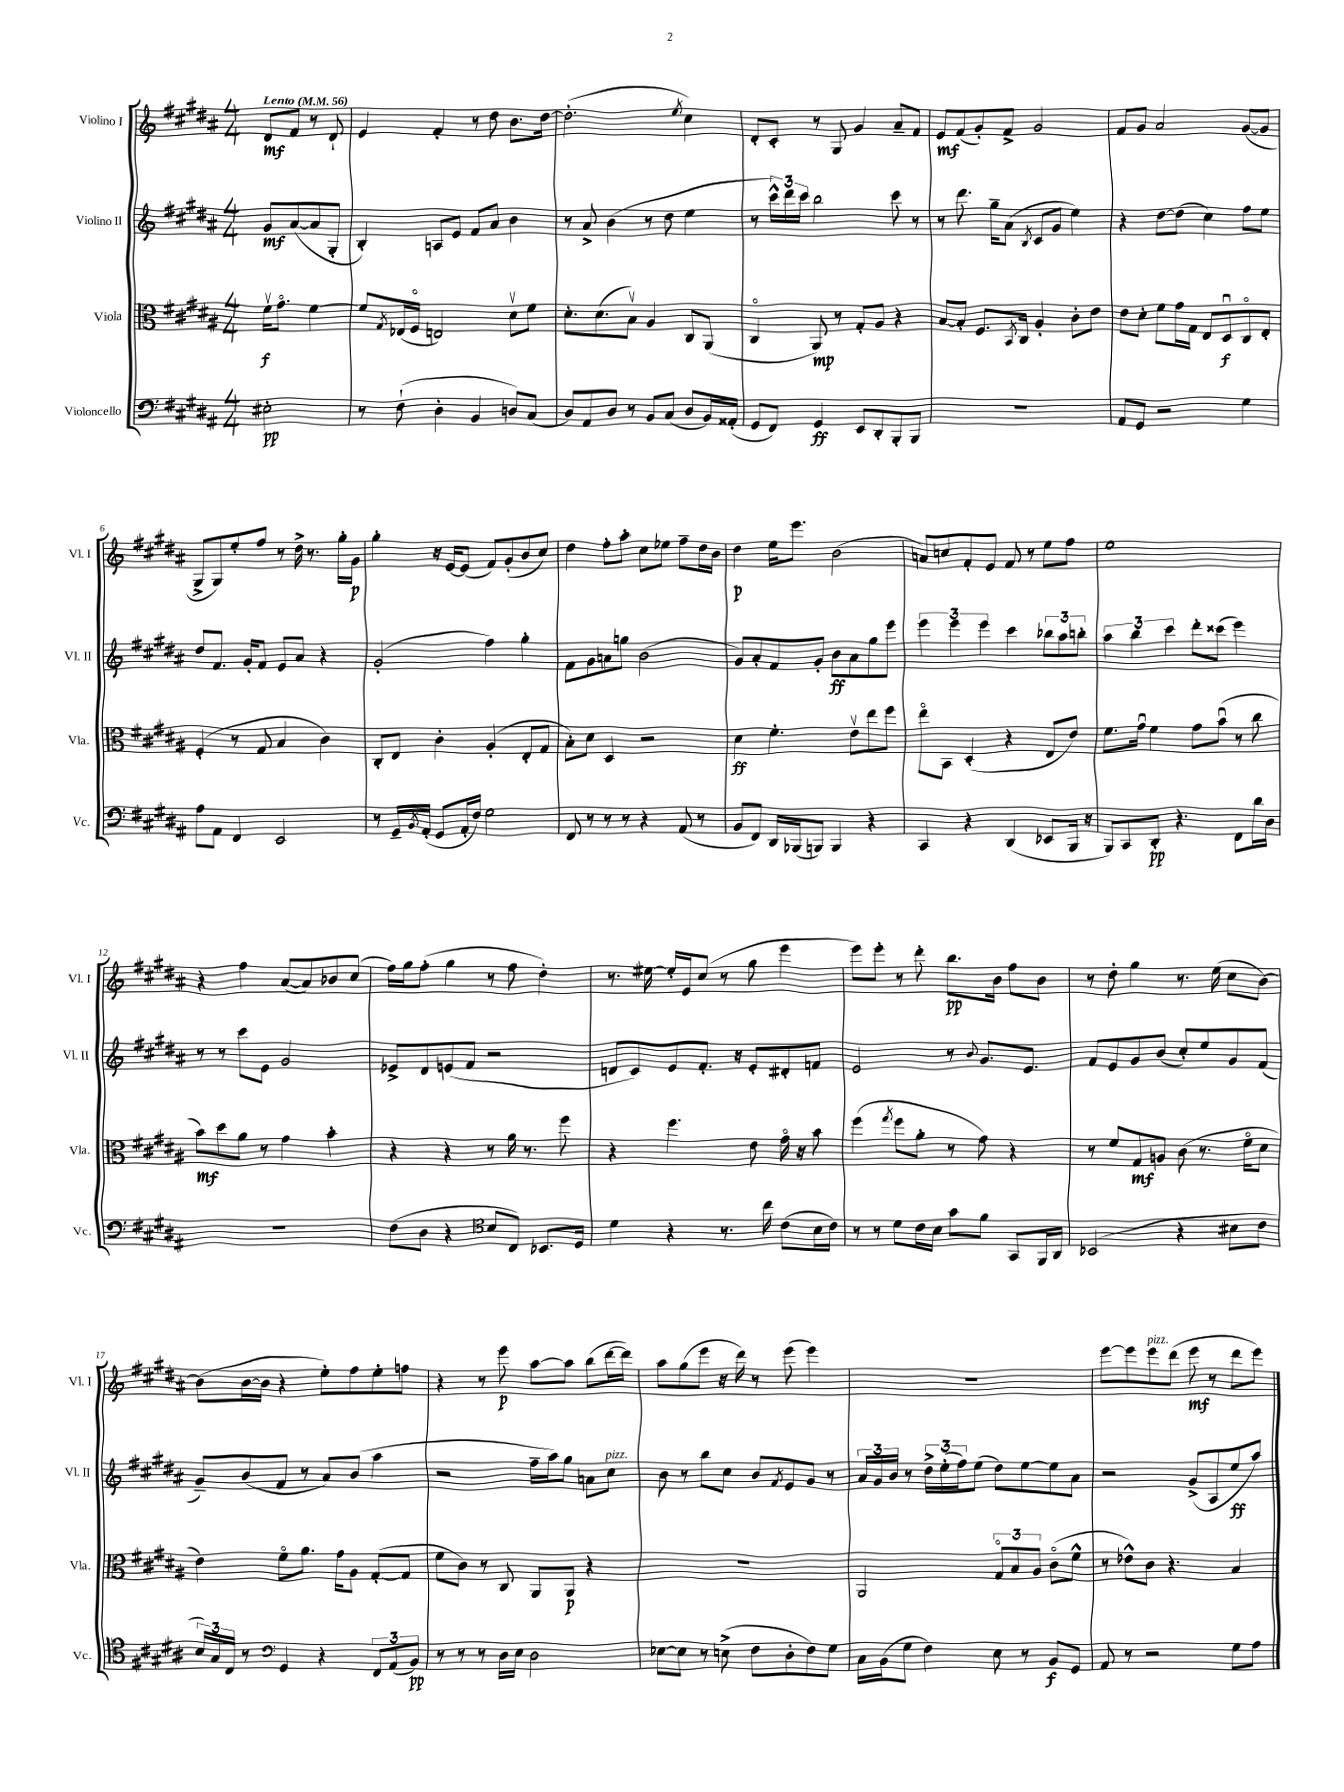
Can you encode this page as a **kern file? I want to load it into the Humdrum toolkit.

**kern	**dynam	**kern	**dynam	**kern	**dynam	**kern	**dynam
*part4	*part4	*part3	*part3	*part2	*part2	*part1	*part1
*staff4	*staff4	*staff3	*staff3	*staff2	*staff2	*staff1	*staff1
*I"Violoncello	*	*I"Viola	*	*I"Violino II	*	*I"Violino I	*
*I'Vc.	*	*I'Vla.	*	*I'Vl. II	*	*I'Vl. I	*
*clefF4	*	*clefC3	*	*clefG2	*	*clefG2	*
*k[f#c#g#d#a#]	*	*k[f#c#g#d#a#]	*	*k[f#c#g#d#a#]	*	*k[f#c#g#d#a#]	*
*M4/4	*	*M4/4	*	*M4/4	*	*M4/4	*
*MM56	*	*MM56	*	*MM56	*	*MM56	*
=	=	=	=	=	=	=	=
!	!	!	!	!	!	!LO:TX:a:B:t=Lento	!
2E#X'\	pp	16f#v\KL	f	8g#/L	mf	8d#/L	mf
.	.	8.g#\J	.	.	.	.	.
.	.	.	.	([8a#/	.	8f#/J	.
.	.	[4f#\	.	8a#/]	.	8r	.
.	.	.	.	8G#'/J	.	8d#`/	.
=1	=1	=1	=1	=1	=1	=1	=1
8r	.	8f#/L]	.	4B'/)	.	4e/	.
.	.	8qG#/	.	.	.	.	.
(8F#`\	.	(16E-X/L	.	.	.	.	.
.	.	16F#/JJ	.	.	.	.	.
4D#'\	.	2En/)	.	8An/L	.	4f#'/	.
.	.	.	.	8e/J	.	.	.
4BB/	.	.	.	8f#/L	.	8r	.
.	.	.	.	8a#/J	.	8dd#\	.
8Dn/L)	.	8d#v\L	.	4b\	.	8.b\L	.
(8C#/J	.	8f#\J	.	.	.	.	.
.	.	.	.	.	.	[16dd#\Jk	.
=2	=2	=2	=2	=2	=2	=2	=2
8D#/L)	.	8.d#'\L	.	8r	.	(2.dd#'\]	.
8AA#/	.	.	.	8a#^/	.	.	.
.	.	(8.d#\	.	.	.	.	.
8D#/J	.	.	.	(4b\	.	.	.
8r	.	8Bv\J)	.	.	.	.	.
8BB/L	.	4A#/	.	8r	.	.	.
(8C#/J	.	.	.	8dd#\	.	.	.
.	.	.	.	.	.	8qee/	.
8D#/L	.	8C#/L	.	4ee\	.	4cc#\)	.
16BB/L)	.	(8AA#/J	.	.	.	.	.
(16AA##X'/JJ	.	.	.	.	.	.	.
=3	=3	=3	=3	=3	=3	=3	=3
8GG#/L	.	4C#/	.	8r	.	8d#'/L	.
8FF#/J)	.	.	.	24ccc#^^\LL)	.	8c#'/J	.
.	.	.	.	24ddd#\	.	.	.
.	.	.	.	24ccc#\JJ	.	.	.
4GG#/	ff	8AA#/)	mp	2bb\	.	8r	.
.	.	8r	.	.	.	8G#/	.
8EE/L	.	8G#'/L	.	.	.	4g#/	.
8DD#'/	.	8A#/J	.	.	.	.	.
8BBB'/	.	4r	.	8ccc#\	.	8a#~/L	.
8BBB/J	.	.	.	8r	.	8f#/J	.
=4	=4	=4	=4	=4	=4	=4	=4
1r	.	[8B/L	.	8r	.	8e/L	mf
.	.	8B'/J]	.	8.ddd#\	.	(8f#/	.
.	.	8.F#/L	.	.	.	8g#'/)	.
.	.	.	.	16gg#~\KL	.	.	.
.	.	.	.	(8a#\J	.	8f#^/J	.
.	.	8qBB/	.	.	.	.	.
.	.	16C#/Jk	.	.	.	.	.
.	.	.	.	8qB/	.	.	.
.	.	4A#'/	.	8c#/L	.	2g#/	.
.	.	.	.	8g#/J	.	.	.
.	.	8c#'\L	.	4ee\)	.	.	.
.	.	8e\J	.	.	.	.	.
=5	=5	=5	=5	=5	=5	=5	=5
8AA#/L	.	8e\L	.	4r	.	8f#/L	.
8GG#/J	.	8d#'\J	.	.	.	8g#/J	.
2r	.	8f#\L	.	[8dd#\L	.	2a#/	.
.	.	16g#\L	.	(8dd#\J]	.	.	.
.	.	16G#\JJ	.	.	.	.	.
.	.	8E/L	.	4cc#\)	.	.	.
.	.	8D#u/	f	.	.	.	.
4G#\	.	8C#/	.	8ff#\L	.	([8g#/L	.
.	.	8E'/J	.	8ee\J	.	8g#/J]	.
!!LO:LB:g=z
=6	=6	=6	=6	=6	=6	=6	=6
8A#\L	.	(4F#'/	.	8dd#/L	.	8G#^/L	.
8AA#\J	.	.	.	8.f#/J	.	8G#/)	.
4FF#/	.	8r	.	.	.	8ee'/	.
.	.	.	.	16g#'/KL	.	.	.
.	.	8G#/	.	8f#/J	.	8ff#/J	.
2EE/	.	4B/	.	8e/L	.	8r	.
.	.	.	.	8a#/J	.	16dd#^\	.
.	.	.	.	.	.	8.r	.
.	.	4c#\)	.	4r	.	.	.
.	.	.	.	.	.	16gg#'\LL	.
.	.	.	.	.	.	16g#\JJ	p
=7	=7	=7	=7	=7	=7	=7	=7
8r	.	8C#'/L	.	(2g#'/	.	4gg#'\	.
16GG#~/LL	.	8E/J	.	.	.	.	.
8qBB/	.	.	.	.	.	.	.
(16AA#'/JJ	.	.	.	.	.	.	.
8GG#/L	.	4c#'\	.	.	.	16r	.
.	.	.	.	.	.	[16e/KL	.
16AA#'/L	.	.	.	.	.	(8e/J]	.
16F#/JJ)	.	.	.	.	.	.	.
2G#\	.	(4A#'/	.	4ff#\)	.	8f#/L)	.
.	.	.	.	.	.	(8g#'/	.
.	.	8E'/L	.	4gg#'\	.	8b/	.
.	.	8G#/J	.	.	.	8cc#/J)	.
=8	=8	=8	=8	=8	=8	=8	=8
8FF#/	.	8B'\L)	.	8f#\L	.	4dd#\	.
8r	.	8d#\J	.	8g#\	.	.	.
8r	.	4D#/	.	8an\	.	8ff#'\L	.
8r	.	.	.	8ggn\J	.	8aa#'\J	.
4r	.	2r	.	(2b\	.	8cc#\L	.
.	.	.	.	.	.	8ee-X\J	.
(8AA#/	.	.	.	.	.	8ff#~\L	.
8r	.	.	.	.	.	16dd#\L	.
.	.	.	.	.	.	16b\JJ	.
=9	=9	=9	=9	=9	=9	=9	=9
8BB/L	.	4d#\	ff	8g#/L)	.	4dd#\	p
8FF#/J)	.	.	.	8a#'/	.	.	.
16DD#/LL	.	4.f#'\	.	8f#/	.	16ee\KL	.
(16BBB-X/J	.	.	.	.	.	8.eee\J	.
8BBBn/J)	.	.	.	8g#'/J	.	.	.
4BBB/	.	.	.	8b\L	ff	(2b\	.
.	.	8ev\L	.	8a#\	.	.	.
4r	.	8ee\	.	8gg#\	.	.	.
.	.	8ff#\J	.	8eee\J	.	.	.
=10	=10	=10	=10	=10	=10	=10	=10
4CC#/	.	8ee\L	.	6eee\	.	8an/L)	.
.	.	8BB\J	.	.	.	8ccn/	.
.	.	.	.	6eee\	.	.	.
4r	.	(4D#'/	.	.	.	8f#'/	.
.	.	.	.	6eee\	.	.	.
.	.	.	.	.	.	8e/J	.
(4DD#/	.	4r	.	4ccc#\	.	8f#/	.
.	.	.	.	.	.	8r	.
8EE-X/L	.	8E/L	.	12bb-X\L	.	8ee\L	.
.	.	.	.	12aa#\	.	.	.
16BBB/Jk	.	8e/J)	.	.	.	8ff#\J	.
.	.	.	.	12bbn'\J	.	.	.
16r	.	.	.	.	.	.	.
=11	=11	=11	=11	=11	=11	=11	=11
8BBB/L)	.	8.f#\L	.	6aa#\	.	1ee	.
8CC#/	.	.	.	.	.	.	.
.	.	.	.	6bb\	.	.	.
.	.	16g#u\Jk	.	.	.	.	.
8DD#'/J	pp	4f#\	.	.	.	.	.
.	.	.	.	6ccc#\	.	.	.
4.r	.	.	.	.	.	.	.
.	.	8g#\L	.	8ddd#'\L	.	.	.
.	.	(8bu\J	.	(8ccc##X\J	.	.	.
8FF#\L	.	8r	.	4eee\)	.	.	.
16d#\L	.	8cc#\	.	.	.	.	.
16D#\JJ	.	.	.	.	.	.	.
!!LO:LB:g=z
=12	=12	=12	=12	=12	=12	=12	=12
1r	.	8b\L)	mf	8r	.	4r	.
.	.	8dd#\	.	8r	.	.	.
.	.	8a#\J	.	8ccc#\L	.	4ff#\	.
.	.	8r	.	8e\J	.	.	.
.	.	4g#\	.	2g#/	.	([8a#/L	.
.	.	.	.	.	.	8a#/])	.
.	.	4b'\	.	.	.	8b-X/	.
.	.	.	.	.	.	(8cc#/J	.
=13	=13	=13	=13	=13	=13	=13	=13
(8F#\L	.	4r	.	8e-X^/L	.	16ff#\LL)	.
.	.	.	.	.	.	16gg#\J	.
8D#\J	.	.	.	8d#/	.	(8ff#'\J	.
4r	.	4r	.	(8en/	.	4gg#\	.
.	.	.	.	8f#/J	.	.	.
*clefC4	*	*	*	*	*	*	*
8B/L	.	8r	.	2r	.	8r	.
8C#/J)	.	16a#\	.	.	.	8ff#\	.
.	.	8.r	.	.	.	.	.
8.BB-X/L	.	.	.	.	.	4dd#'\)	.
.	.	8ff#\	.	.	.	.	.
16D#/Jk	.	.	.	.	.	.	.
=14	=14	=14	=14	=14	=14	=14	=14
4d#\	.	4r	.	8dn/L	.	8.r	.
.	.	.	.	8c#/)	.	.	.
.	.	.	.	.	.	[16ee#X\	.
4r	.	4.ff#\	.	8e/	.	16ee#'/LL]	.
.	.	.	.	.	.	16e/J	.
.	.	.	.	8.f#'/J	.	(8cc#/J	.
8.r	.	.	.	.	.	8r	.
.	.	.	.	16r	.	.	.
.	.	8e\	.	8e'/L	.	8gg#\	.
16cc#\	.	.	.	.	.	.	.
(8c#\L	.	16g#\	.	8d#X'/	.	4eee\	.
.	.	16r	.	.	.	.	.
16B\L	.	8b\	.	8fn/J	.	.	.
16c#\JJ)	.	.	.	.	.	.	.
=15	=15	=15	=15	=15	=15	=15	=15
8r	.	(4ff#\	.	2e/	.	8eee\L)	.
8r	.	.	.	.	.	8eee'\J	.
.	.	8qgg#/	.	.	.	.	.
8d#\L	.	8ff#\L	.	.	.	8r	.
16c#\L	.	8a#'\J	.	.	.	8ddd#'\	.
16B\JJ	.	.	.	.	.	.	.
8g#\L	.	8r	.	8r	.	8.bb\L	pp
.	.	.	.	8qqb/	.	.	.
8f#\J	.	8g#\)	.	8.g#/L	.	.	.
.	.	.	.	.	.	16b\Jk	.
8GG#/L	.	4r	.	.	.	8ff#\L	.
.	.	.	.	8.e/J	.	.	.
16FF#/L	.	.	.	.	.	8b\J	.
16AA#/JJ	.	.	.	.	.	.	.
=16	=16	=16	=16	=16	=16	=16	=16
(2BB-X/	.	8r	.	8f#/L	.	8r	.
.	.	8f#/L	.	8e/	.	8dd#'\	.
.	.	8G#/	mf	8g#/	.	4gg#\	.
.	.	8An/J	.	(8b/J	.	.	.
4r	.	(8c#\	.	8cc#'/L)	.	8.r	.
.	.	8.r	.	8ee/	.	.	.
.	.	.	.	.	.	(16ee\	.
8B#X\L	.	.	.	8g#/	.	8cc#\L	.
.	.	16f#\KL	.	.	.	.	.
8c#\J	.	8d#\J	.	(8f#/J	.	[8b\J)	.
!!LO:LB:g=z
=17	=17	=17	=17	=17	=17	=17	=17
24B/LL)	.	4e\)	.	8g#~/L)	.	(8b\L]	.
24G#/	.	.	.	.	.	.	.
24C#/JJ	.	.	.	.	.	.	.
8r	.	.	.	(8b/	.	[16b\L	.
.	.	.	.	.	.	16b\JJ]	.
*clefF4	*	*	*	*	*	*	*
4GG#/	.	8f#\L	.	8f#/J	.	4r	.
.	.	8.a#\J	.	8r	.	.	.
4r	.	.	.	8a#/L)	.	8ee'\L)	.
.	.	16g#\KL	.	.	.	.	.
.	.	8A#\J	.	(8b/J	.	8ff#\	.
12FF#/L	.	([8G#'/L	.	4aa#\	.	8ee'\	.
(12AA#/	.	.	.	.	.	.	.
.	.	8G#/J]	.	.	.	8ffn\J	.
12BB/J)	pp	.	.	.	.	.	.
=18	=18	=18	=18	=18	=18	=18	=18
8r	.	8f#\L	.	2r	.	4r	.
8r	.	8c#\J)	.	.	.	.	.
8r	.	8r	.	.	.	8r	.
16D#\LL	.	8C#/	.	.	.	8eee\	p
16E\JJ	.	.	.	.	.	.	.
2D#\	.	8AA#/L	.	16ff#~\LL	.	[8aa#\L	.
.	.	.	.	16aa#\J)	.	.	.
.	.	8AA#/J	p	8gg#\J	.	8aa#\J]	.
.	.	4r	.	8an\L	.	(8bb\L	.
!	!	!	!	!LO:TX:a:i:t=pizz.	!	!	!
.	.	.	.	8cc#\J	.	[16ddd#\L	.
.	.	.	.	.	.	16ddd#\JJ])	.
=19	=19	=19	=19	=19	=19	=19	=19
[8E-X\L	.	1r	.	8b\	.	8aa#\L	.
8E-\J]	.	.	.	8r	.	(8gg#\	.
8r	.	.	.	8bb\L	.	8eee\J	.
(8En^\	.	.	.	8cc#\J	.	16r	.
.	.	.	.	.	.	16ddd#\)	.
8F#\L	.	.	.	8b/L	.	8r	.
.	.	.	.	8qf#/	.	.	.
8D#'\	.	.	.	8e/	.	(8eee\	.
8F#\)	.	.	.	8g#/J	.	4eee\)	.
8G#\J	.	.	.	8r	.	.	.
=20	=20	=20	=20	=20	=20	=20	=20
16C#\LL	.	2AA#/	.	24a#/LL	.	1r	.
.	.	.	.	24g#/	.	.	.
(16BB\J	.	.	.	.	.	.	.
.	.	.	.	24b/JJ	.	.	.
8G#\J	.	.	.	8r	.	.	.
4F#\)	.	.	.	24dd#^\LL	.	.	.
.	.	.	.	(24ee'\	.	.	.
.	.	.	.	24ff#\J)	.	.	.
.	.	.	.	(8ee\J	.	.	.
8E\	.	12G#/L	.	8dd#\L)	.	.	.
.	.	12B/	.	.	.	.	.
8r	.	.	.	[8ee\	.	.	.
.	.	12A#/J	.	.	.	.	.
8BB/L	f	(8c#\L	.	8ee\]	.	.	.
8GG#/J	.	8f#^^\J	.	8a#\J	.	.	.
=21	=21	=21	=21	=21	=21	=21	=21
8AA#/	.	8r	.	2r	.	[8eee\L	.
8r	.	8e-X^^\L)	.	.	.	8eee\]	.
!	!	!	!	!	!	!LO:TX:a:i:t=pizz.	!
2r	.	8c#\J	.	.	.	8eee\	.
.	.	4.r	.	.	.	(8ddd#\J	.
.	.	.	.	(8g#^/L	.	8eee\	mf
.	.	.	.	8A#/	.	8r	.
8G#\L	.	4B/	.	8ee/	ff	8ddd#\L	.
8A#\J	.	.	.	8aa#/J)	.	8eee\J)	.
==	==	==	==	==	==	==	==
*-	*-	*-	*-	*-	*-	*-	*-
